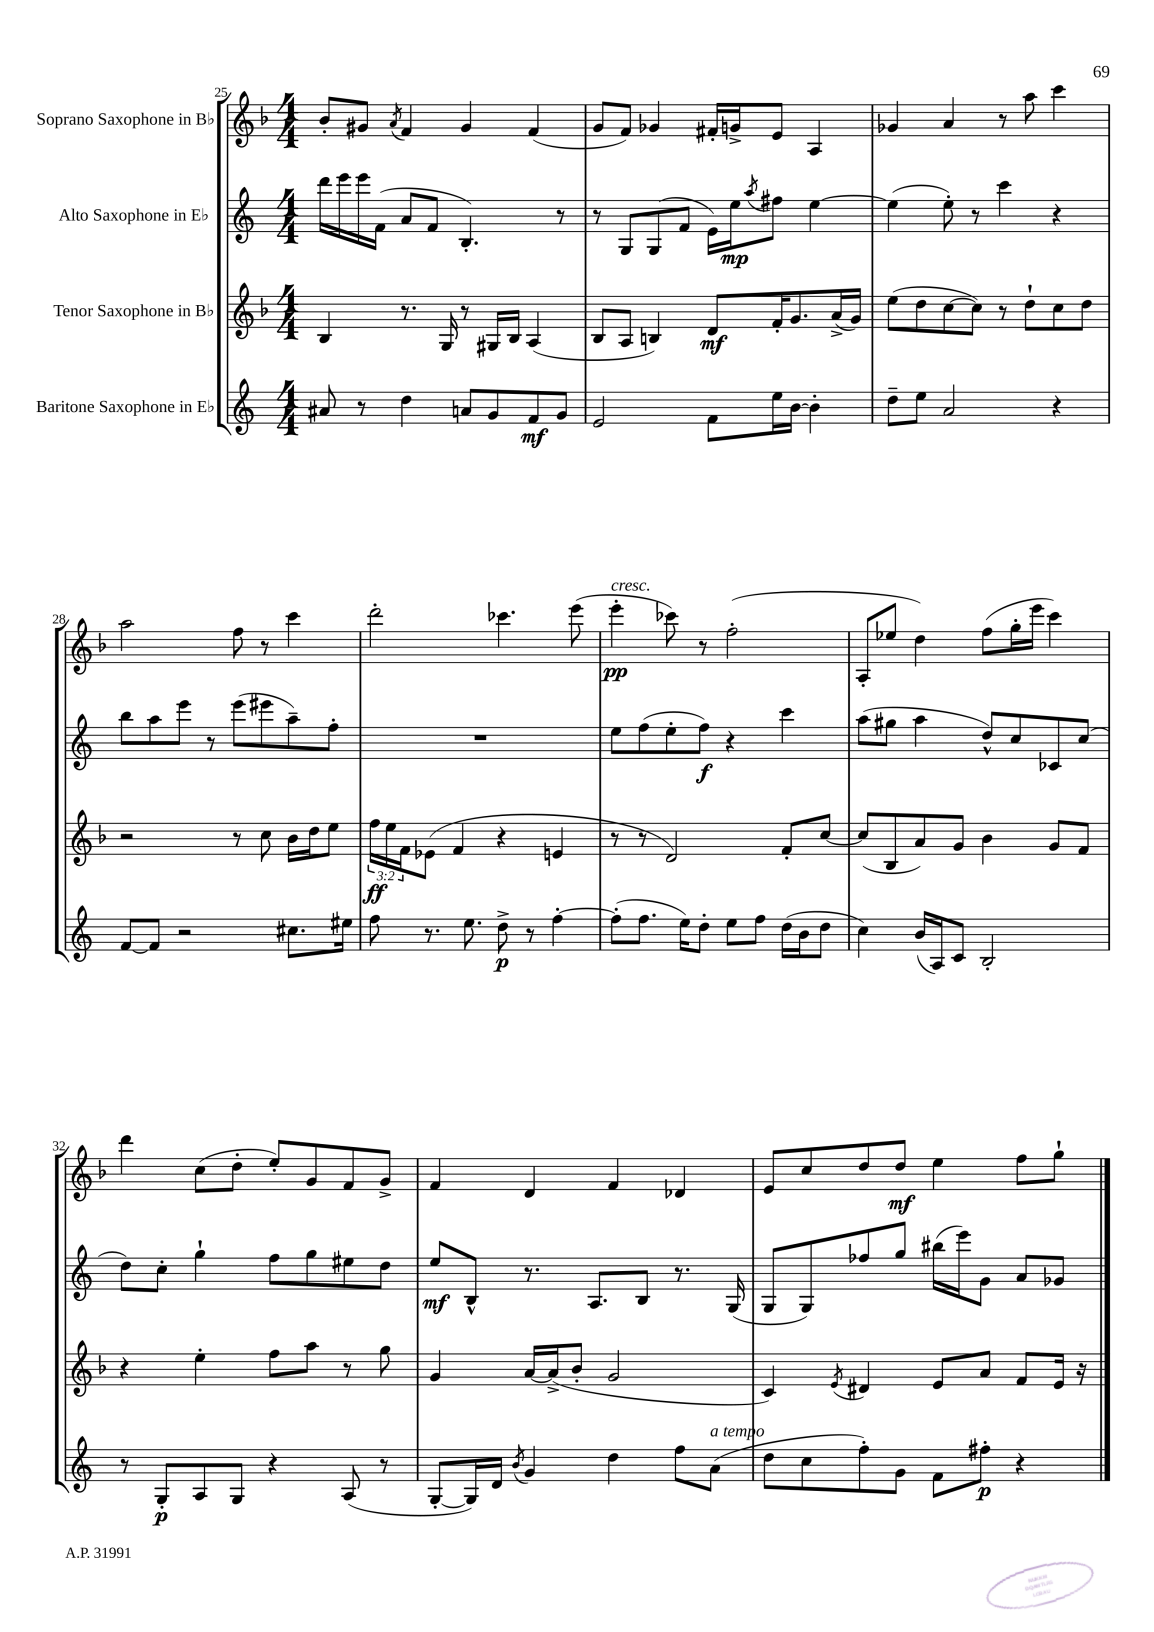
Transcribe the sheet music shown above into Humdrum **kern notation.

**kern	**kern	**kern	**kern
*staff4	*staff3	*staff2	*staff1
*clefG2	*clefG2	*clefG2	*clefG2
*k[]	*k[b-]	*k[]	*k[b-]
*M4/4	*M4/4	*M4/4	*M4/4
8a#	4B-	16ddd	8b-'
.	.	16eee	.
8r	.	16eee	8g#
.	.	(16f	.
.	.	.	8qa
4dd	8.r	8a	4f
.	.	8f	.
.	16G	.	.
8a	8r	4.B')	4g#
8g	16G#	.	.
.	16B-	.	.
8f	(4A	.	(4f
8g	.	8r	.
=	=	=	=
2e	8B-	8r	8g
.	8A	8G	8f)
.	4B)	(8G	4g-
.	.	8f	.
8f	8d	16e)	16f#'
.	.	16ee	16g^
.	.	8qaa	.
16ee	16f'	8ff#	8e
[16b	8.g	.	.
4b']	.	[4ee	4A
.	(16a^	.	.
.	16g)	.	.
=	=	=	=
8dd~	(8ee	(4ee]	4g-
8ee	8dd	.	.
2a	[8cc	8ee')	4a
.	8cc])	8r	.
.	8r	4ccc	8r
.	8dd`	.	8aa
4r	8cc	4r	4ccc
.	8dd	.	.
=	=	=	=
[8f	2r	8bb	2aa
8f]	.	8aa	.
2r	.	8eee	.
.	.	8r	.
.	8r	(8eee	8ff
.	8cc	8eee#	8r
8.cc#	16b-	8aa~)	4ccc
.	16dd	.	.
.	8ee	8ff'	.
16ee#	.	.	.
=	=	=	=
8ff	24ff	1r	2ddd'
.	24ee	.	.
.	24f	.	.
8.r	(8e-	.	.
.	4f	.	.
8.ee	.	.	.
8dd^	4r	.	4.ccc-
8r	.	.	.
[4ff'	4e	.	.
.	.	.	(8eee
=	=	=	=
(8ff']	8r	8ee	4eee'
8.ff	8r	(8ff	.
.	2d)	8ee'	8ccc-)
16ee)	.	.	.
8dd'	.	8ff)	8r
8ee	.	4r	(2ff'
8ff	.	.	.
(16dd	8f'	4ccc	.
16b	.	.	.
8dd	[8cc	.	.
=	=	=	=
4cc)	(8cc]	(8aa	8A'
.	8B-	8gg#	8ee-
(16b	8a)	4aa	4dd)
16A)	.	.	.
8c	8g	.	.
2B'	4b-	8dd^^)	(8ff
.	.	8cc	16gg'
.	.	.	16eee
.	8g	8c-	4ccc)
.	8f	(8cc	.
=	=	=	=
8r	4r	8dd)	4ddd
8G'	.	8cc'	.
8A	4ee'	4gg`	(8cc
8G	.	.	8dd'
4r	8ff	8ff	8ee')
.	8aa	8gg	8g
(8A	8r	8ee#	8f
8r	8gg	8dd	8g^
=	=	=	=
[8G'	4g	8ee	4f
16G])	.	8B^^	.
16d	.	.	.
8qb	.	.	.
4g	[16a	8.r	4d
.	(16a^]	.	.
.	8b-'	.	.
.	.	8.A	.
4dd	2g	.	4f
.	.	8B	.
8ff	.	8.r	4d-
(8a	.	.	.
.	.	(16G	.
=	=	=	=
8dd	4c)	8G	8e
8cc	.	8G)	8cc
.	8qe	.	.
8ff')	4d#	8ff-	8dd
8g	.	8gg	8dd
8f	8e	(16bb#	4ee
.	.	16eee)	.
8ff#'	8a	8g	.
4r	8f	8a	8ff
.	16e	8g-	8gg`
.	16r	.	.
==	==	==	==
*-	*-	*-	*-
